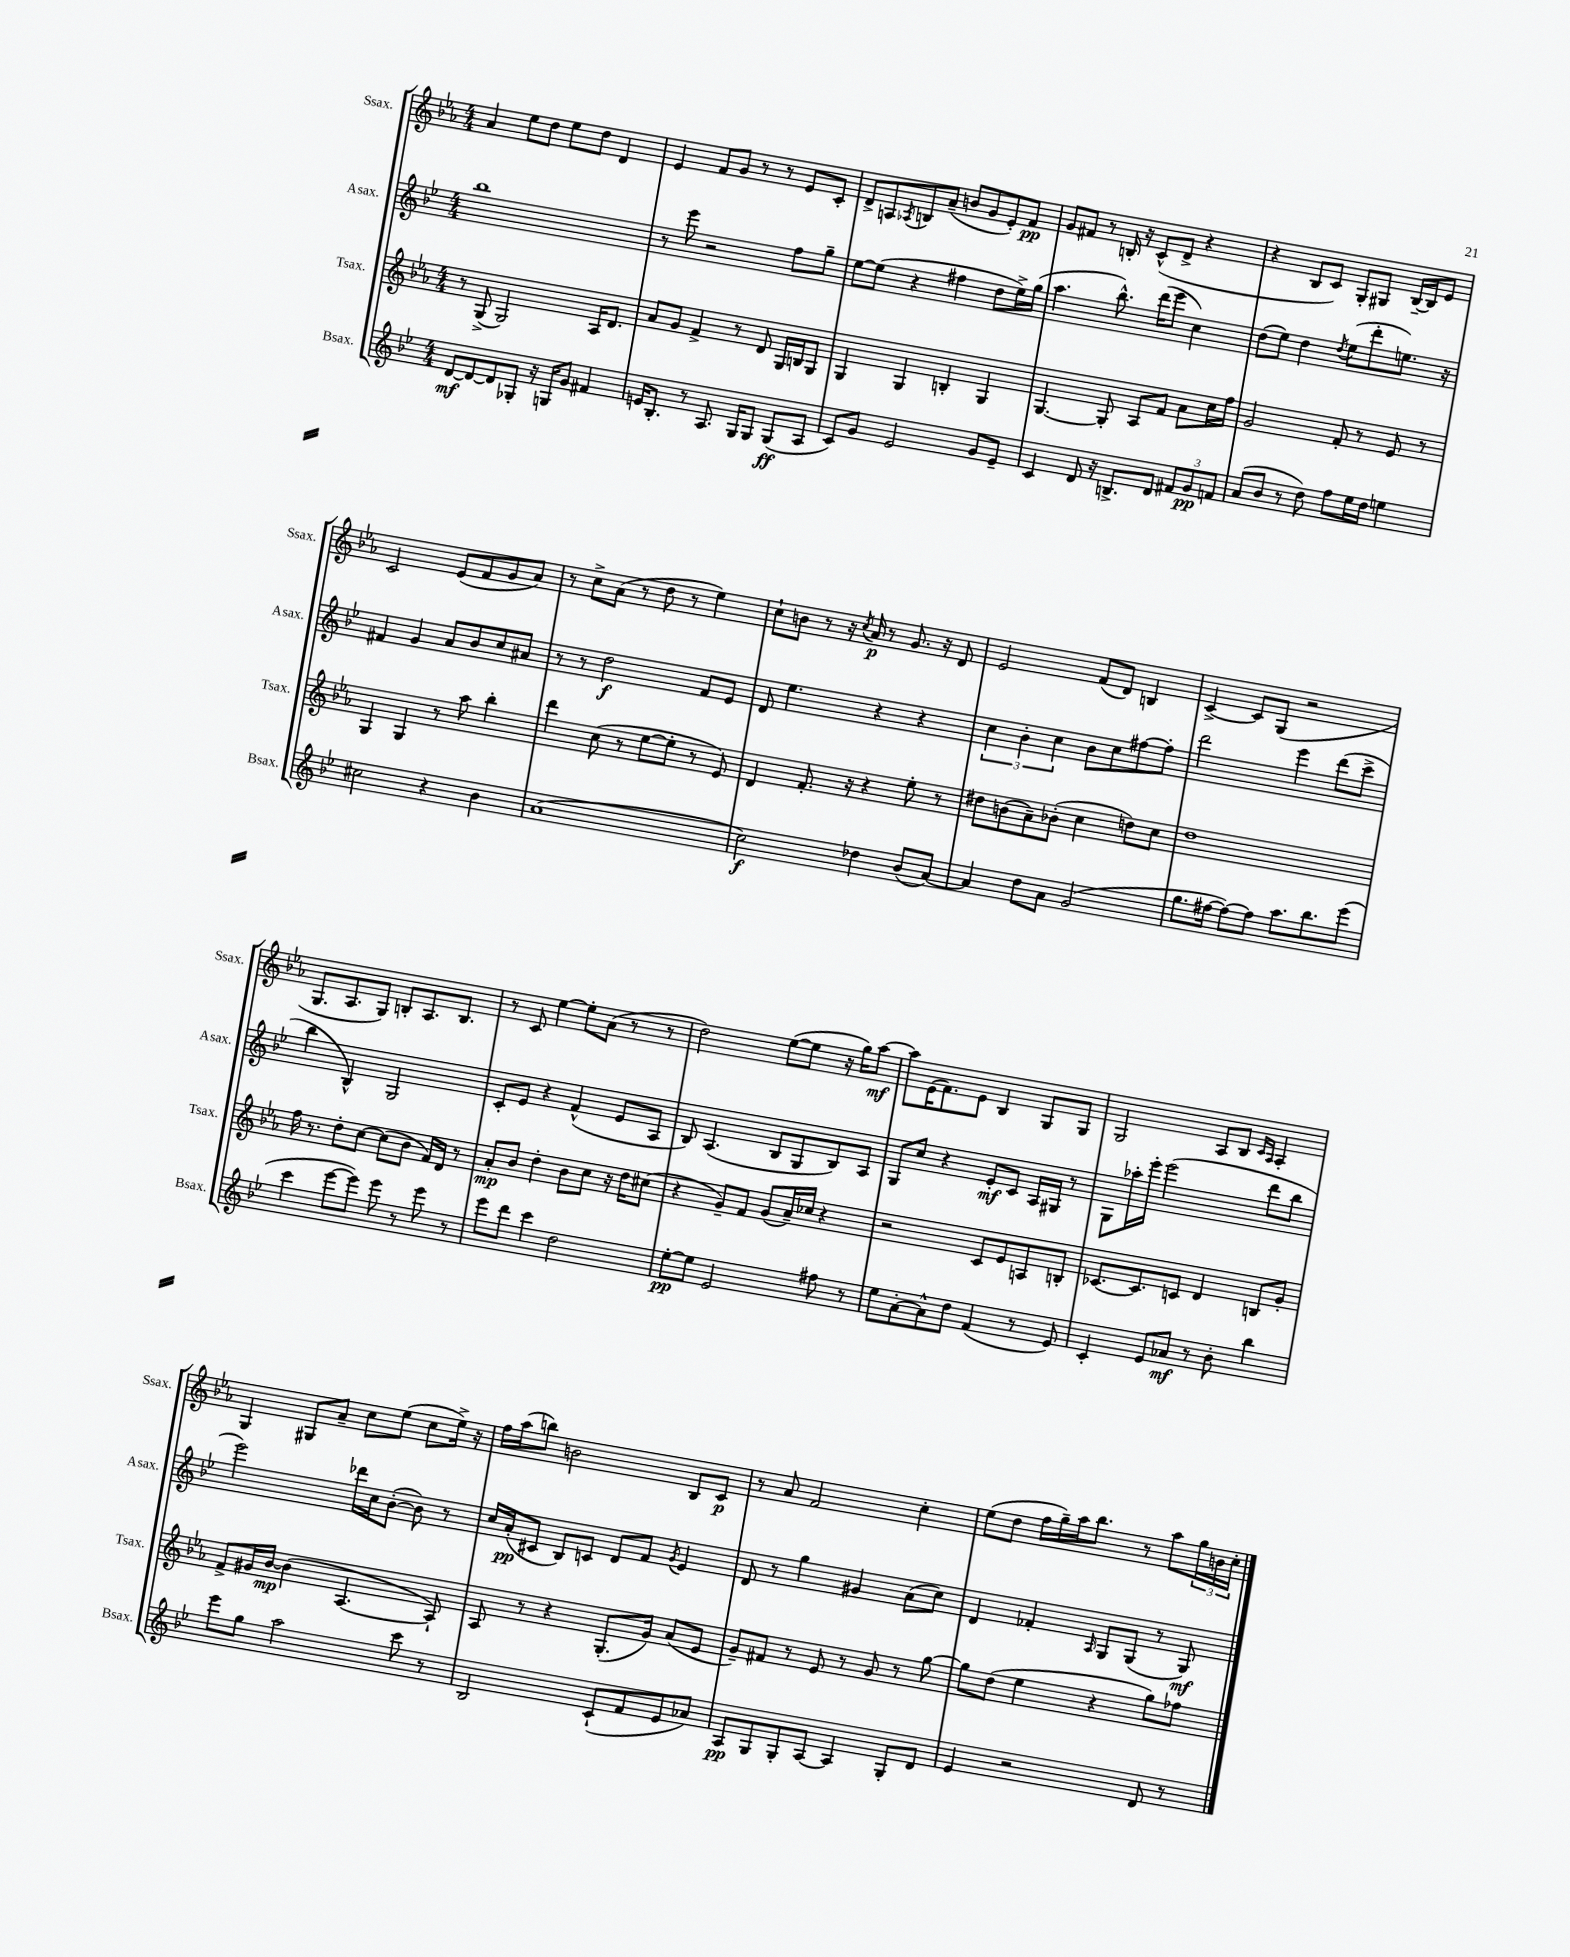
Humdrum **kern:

**kern	**kern	**kern	**kern
*staff4	*staff3	*staff2	*staff1
*clefG2	*clefG2	*clefG2	*clefG2
*k[b-e-]	*k[b-e-a-]	*k[b-e-]	*k[b-e-a-]
*M4/4	*M4/4	*M4/4	*M4/4
[8d	8r	1bb-	4a-
8d_	(8G^	.	.
8d]	2G)	.	8ee-
8G-'	.	.	8dd
16r	.	.	8ee-
16G	.	.	.
8g	.	.	8dd
4f#	16A-	.	4d
.	8.d	.	.
=	=	=	=
16e	8a-	8r	4e-
8.B-'	.	.	.
.	8g	8eee-	.
8r	4f^	2r	8f
8.A	.	.	8g
.	8r	.	8r
16G	.	.	.
8G	8d	.	8r
(8G	16G	8ff	8e-
.	16B	.	.
8A	8G	8gg~	8c'
=	=	=	=
8c)	4G	[8ee-	8d^
8g	.	(8ee-]	8A
.	.	.	8qA-
2e-	4G	4r	8B
.	.	.	(8a-~
.	4B'	4ff#	8b
.	.	.	8g
8g	4G	8dd	8e-')
8e-~	.	16ee-^)	8f
.	.	(16gg	.
=	=	=	=
4c	[4.G	4.aa	8g
.	.	.	8f#
8d	.	.	8r
16r	8G']	8.bb-^^)	16B'
8.B^	.	.	16r
.	8A-	.	(8c^^
.	.	(16ddd	.
8d	8f	8eee-	8d^
12f#	8a-	4cc)	4r
12g	.	.	.
.	16cc	.	.
12f	.	.	.
.	16ff	.	.
=	=	=	=
(8a	2g	(8dd	4r
8b-	.	8ee-)	.
8r	.	4dd	8B-
8dd)	.	.	8c)
.	.	8qdd	.
8ff	8f'	(8ee-	8G'
16ee-	8r	8ddd'	8G#
16dd	.	.	.
4ee	8e-	8.ee)	[16B-~
.	.	.	16B-]
.	8r	.	8e-
.	.	16r	.
=	=	=	=
2cc#	4G	4f#	2c
.	4G	4g	.
4r	8r	8a	(8e-
.	8aa-	8b-	8f
4b-	4bb-'	8cc	8g
.	.	8a#	8a-)
=	=	=	=
(1a	4ddd	8r	8r
.	.	8r	8cc^
.	(8cc	2dd	(8a-
.	8r	.	8r
.	[8ee-	.	8dd
.	8ee-']	.	8r
.	8r	8f	4ee-)
.	8e-)	8e-	.
=	=	=	=
2cc)	4d	8d	8cc`
.	.	4.ee-	8b
.	8.f'	.	8r
.	.	.	16r
.	.	.	8qcc
.	16r	.	16a-
4dd-	4r	4r	8r
.	.	.	8.g
(8b-	8ee-'	4r	.
.	.	.	16r
[8a)	8r	.	8d
=	=	=	=
4a]	8dd#	6cc	2e-
.	(8b	.	.
.	.	6b-'	.
8dd	8a-~)	.	.
.	.	6cc	.
8a	(8b-'	.	.
(2g	4cc	8b-	(8f
.	.	8cc	8d)
.	8dd)	[8ff#	4B
.	8cc	8ff#']	.
=	=	=	=
8.gg	1dd	2ddd	[4c^
[16ff#	.	.	.
8ff#_)	.	.	8c]
8ff#]	.	.	(8G
8.aa	.	4eee-	2r
8.bb-	.	.	.
.	.	(8ddd	.
(8eee-	.	8ccc^	.
=	=	=	=
4ccc	16ff	4bb-	8.G
.	8.r	.	.
.	.	.	8.A-
[8eee-	8dd'	4B-^^)	.
8eee-])	[8cc	.	8G)
8eee-	(8cc]	2G	8B'
8r	8b-	.	8.A-
8eee-	16f)	.	.
.	16d	.	8.B
8r	8r	.	.
=	=	=	=
8eee-	8a-'	8c'	8r
8ddd	8b-	8e-	8c
4ccc	4dd'	4r	[4ee-
2dd	8b-	(4f^^	8ee-']
.	8cc	.	(8a-
.	16r	8e-	8r
.	16dd	.	.
.	(8cc#	8A	8r
=	=	=	=
[8ee-'	4r	8B-)	2dd)
8ee-]	.	(4.A	.
2e-	8g~)	.	.
.	8f	.	.
.	(8g	8B-	([8ee-
.	16a-~)	8G	8ee-]
.	16cc-	.	.
8ff#	4r	8B-)	16r
.	.	.	16gg)
8r	.	8A	[8aa-
=	=	=	=
8ee-	2r	8G	8aa-]
[8a'	.	8cc	(16e-
.	.	.	8.f)
8a^^]	.	4r	.
8dd	.	.	8e-
(4f	8c	8e-'	4B-
.	8e-	8c	.
8r	8A	16A	8G
.	.	16G#	.
8e-)	8B'	8r	8G
=	=	=	=
4c'	[8.c-	8G	2G
.	.	16aa-'	.
.	8.c-]	16eee-'	.
8e-	.	(2eee-	.
8a-	8c	.	.
8r	4d	.	8A-
8b-'	.	.	8B-
.	.	.	16qqc
.	.	.	16qqA-
4bb-	8B	8ddd	4A-'
.	8g'	8bb-	.
=	=	=	=
8eee-	8f^	2eee-)	4G
8gg	16g#	.	.
.	[16b-	.	.
2aa	(4b-]	.	8G#
.	.	.	8a-~
.	[4.A-	16ddd-	8cc
.	.	16cc	.
.	.	([8b-'	(8ee-
8ccc	.	8b-])	8cc
8r	8A-`])	8r	16ee-^)
.	.	.	16r
=	=	=	=
2B-	8A-	16cc	16ff
.	.	(16a'	(16aa-
.	8r	8c#	8bb)
.	4r	8B-)	2b
.	.	8c	.
(8c`	(8.G'	8d	.
8f	.	8f	.
.	16g)	.	.
.	.	8qg	.
8e-	(8a-	4e-	8B-
8a-)	8e-	.	8c
=	=	=	=
8A	8g~)	8d	8r
8G	8f#	8r	8a-
8G'	8r	4gg	2f
[8A	8e-	.	.
4A]	8r	4g#	.
.	8g	.	.
8G'	8r	(8a	4cc'
8d	[8gg	8cc)	.
=	=	=	=
4e-	8gg]	4d	(8ee-
.	(8dd	.	8dd
2r	4ee-	4f-'	16ff
.	.	.	16gg~)
.	.	.	16aa-
.	.	.	8.bb-
.	.	16qqA	.
.	4r	8G	.
.	.	(8G	8r
8d	8gg)	8r	8aa-
8r	8ff-	8G)	24gg
.	.	.	24b
.	.	.	24cc'
==	==	==	==
*-	*-	*-	*-
